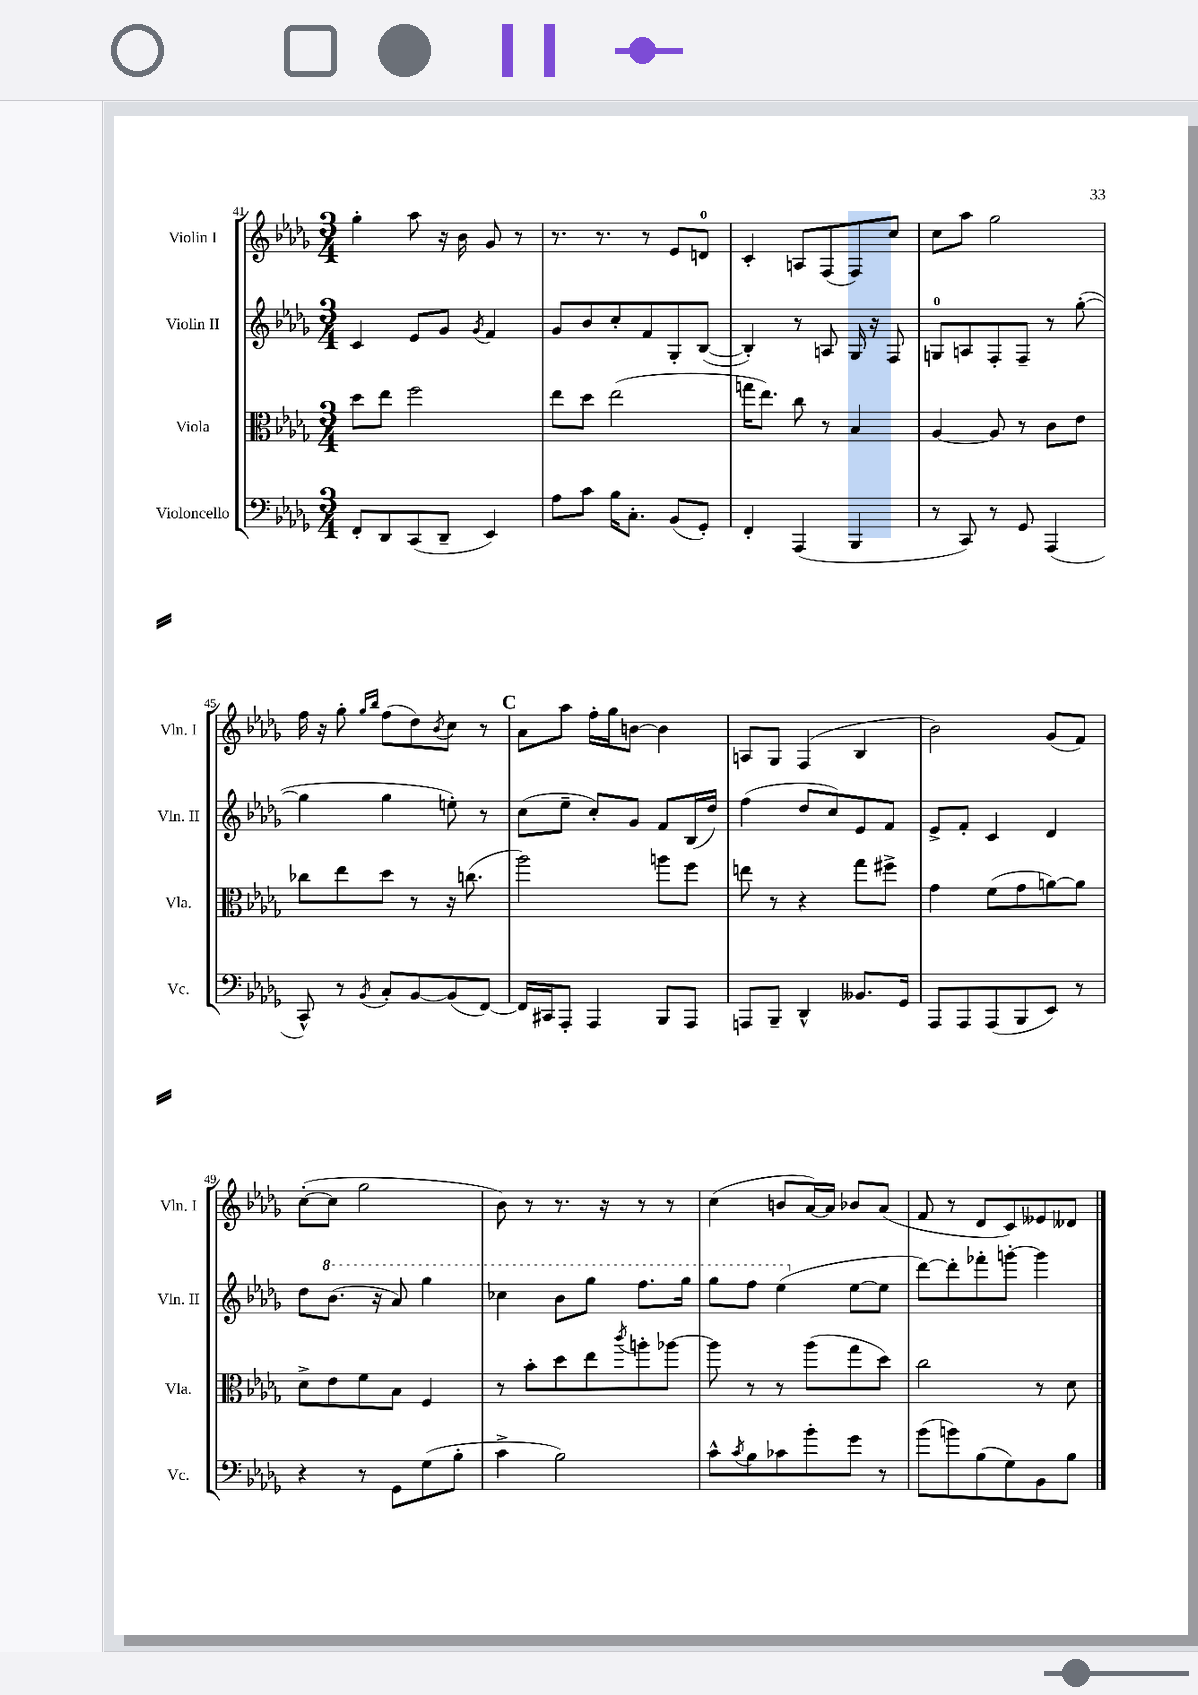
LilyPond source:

<<
\new StaffGroup <<
\new Staff = "s0" \with { instrumentName = "Violin I" shortInstrumentName = "Vln. I" } {
    \clef treble \key des \major \numericTimeSignature \time 3/4
    ges''4-. aes''8 r16 bes'16 ges'8 r8 |
    r8. r8. r8 ees'8 d'8-0 |
    c'4-. a8 f8( f8) c''8 |
    c''8 aes''8 ges''2 |
    f''16 r16 ges''8-. \grace { ges''16 bes''16 } f''8( des''8) \acciaccatura { bes'8 } c''8 r8 |
    \mark \markup { \bold "C" } aes'8 aes''8 f''16-. ges''16 b'8~ b'4 |
    a8 ges8 f4( bes4 |
    bes'2) ges'8( f'8) |
    c''8~-.( c''8 ges''2 |
    bes'8) r8 r8. r16 r8 r8 |
    c''4( b'8 aes'16~) aes'16 bes'8 aes'8( |
    f'8 r8 des'8 c'8) eeses'8 deses'8 \bar "|." |
}
\new Staff = "s1" \with { instrumentName = "Violin II" shortInstrumentName = "Vln. II" } {
    \clef treble \key des \major \numericTimeSignature \time 3/4
    c'4 ees'8 ges'8 \acciaccatura { ges'8 } f'4 |
    ges'8 bes'8 c''8-. f'8 ges8-. bes8~( |
    bes4-.) r8 a8 ges16 r16 f8 |
    g8-0 a8 f8-. f8-- r8 ges''8~-.( |
    ges''4 ges''4 e''8-.) r8 |
    \mark \markup { \bold "C" } c''8( ees''8-- c''8-.) ges'8 f'8 bes16( des''16) |
    f''4( des''8 c''8) ees'8 f'8 |
    ees'8-> f'8-. c'4 des'4 |
    des''8 \ottava #1 bes''8.( r16 aes''8) ges'''4 |
    ces'''4 bes''8 ges'''8 f'''8. ges'''16 |
    ges'''8 f'''8 ees'''4( \ottava #0 ees''8~ ees''8 |
    des'''8~) des'''8-. fes'''8-. g'''8~-. g'''4 \bar "|." |
}
\new Staff = "s2" \with { instrumentName = "Viola" shortInstrumentName = "Vla." } {
    \clef alto \key des \major \numericTimeSignature \time 3/4
    des''8 ees''8 f''2 |
    ees''8 des''8 ees''2( |
    g''16 ees''8.) c''8 r8 bes4 |
    aes4~ aes8 r8 c'8 ees'8 |
    ces''8 ees''8 des''8 r8 r16 c''8.( |
    \mark \markup { \bold "C" } aes''2) a''8 f''8 |
    e''8 r8 r4 ges''8 fis''8-> |
    ges'4 f'8( ges'8 a'8~) a'8 |
    des'8-> ees'8 f'8 bes8 f4 |
    r8 bes'8-. des''8 ees''8 \acciaccatura { c'''8 } a''8-. aes''8~ |
    aes''8 r8 r8 aes''8( ges''8 des''8) |
    c''2 r8 des'8 \bar "|." |
}
\new Staff = "s3" \with { instrumentName = "Violoncello" shortInstrumentName = "Vc." } {
    \clef bass \key des \major \numericTimeSignature \time 3/4
    f,8-. des,8 c,8( des,8-- ees,4) |
    aes8 c'8 bes16 c8.-. bes,8( ges,8-.) |
    f,4-. aes,,4( bes,,4 |
    r8 c,8) r8 ges,8 aes,,4( |
    c,8-^) r8 \acciaccatura { bes,8 } c8-. bes,8~ bes,8( f,8~) |
    \mark \markup { \bold "C" } f,16 cis,16 aes,,8-. aes,,4 bes,,8 aes,,8 |
    a,,8 bes,,8-- des,4-^ beses,8. ges,16 |
    aes,,8 aes,,8 aes,,8( bes,,8 ees,8) r8 |
    r4 r8 ges,8 ges8( bes8-. |
    c'4-> bes2) |
    c'8-^ \acciaccatura { c'8 } bes8 ces'8 bes'8-. ges'8 r8 |
    bes'8( b'8) bes8( ges8) bes,8 bes8 \bar "|." |
}
>>
>>
\layout { \context { \Score currentBarNumber = #41 } }
